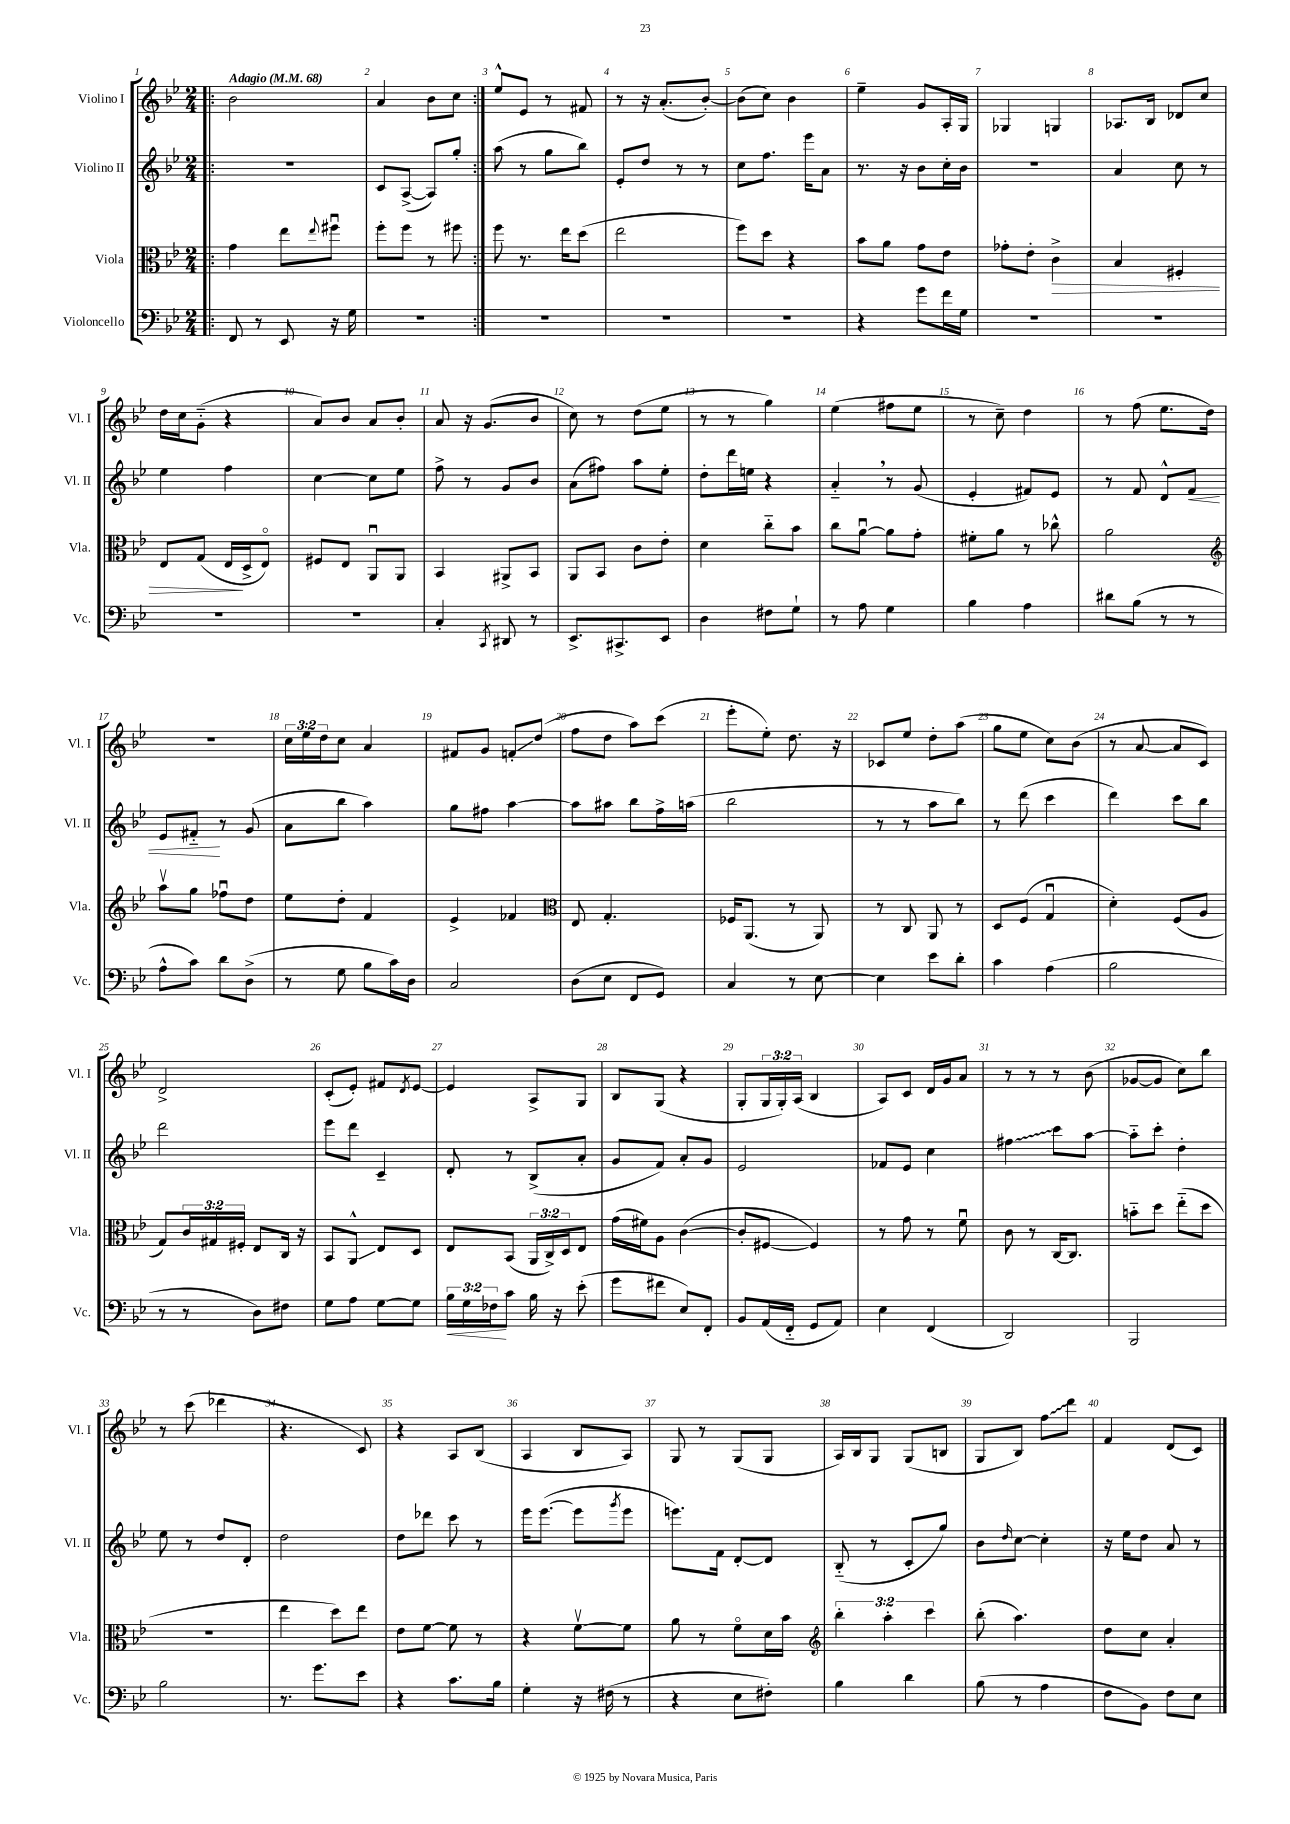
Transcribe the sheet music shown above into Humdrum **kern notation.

**kern	**kern	**kern	**kern
*staff4	*staff3	*staff2	*staff1
*clefF4	*clefC3	*clefG2	*clefG2
*k[b-e-]	*k[b-e-]	*k[b-e-]	*k[b-e-]
*M2/4	*M2/4	*M2/4	*M2/4
*MM68	*MM68	*MM68	*MM68
=!|:	=!|:	=!|:	=!|:
8FF	4g	2r	2b-
8r	.	.	.
8EE-	8ee-	.	.
.	8qqee-	.	.
16r	8ff#u	.	.
16G	.	.	.
=	=	=	=
2r	8ff'	8c	4a
.	8ff	([8A^	.
.	8r	8A])	8b-
.	8ff#	8gg'	8cc
=:|!	=:|!	=:|!	=:|!
2r	8ff	(8aa	8ee-^^
.	8.r	8r	8e-
.	.	8gg	8r
.	16ee-	.	.
.	(8dd	8bb-)	8f#
=	=	=	=
2r	2ee-	8e-'	8r
.	.	8dd	16r
.	.	.	(8.a'
.	.	8r	.
.	.	8r	[8b-')
=	=	=	=
2r	8ff)	8cc	(8b-]
.	8dd	8.ff	8cc)
.	4r	.	4b-
.	.	16eee-	.
.	.	8a	.
=	=	=	=
4r	8b-	8.r	4ee-~
.	8a	.	.
.	.	16r	.
8g	8g	8b-	8g
16f	8e-	16cc'	16A'
16G	.	16b-	16G
=	=	=	=
2r	8g-'	2r	4G-
.	8e-'	.	.
.	4c^	.	4G
=	=	=	=
2r	4B-	4a	8.A-
.	.	.	16B-
.	4F#'	8cc	8d-
.	.	8r	8cc
=	=	=	=
2r	8E-	4ee-	16dd
.	.	.	16cc
.	(8G	.	(8g'~
.	16E-	4ff	4r
.	16D^	.	.
.	8E-o)	.	.
=	=	=	=
2r	8F#	[4cc	8a)
.	8E-	.	8b-
.	8AAu	8cc]	8a
.	8AA	8ee-	8b-'
=	=	=	=
4C'	4BB-	8ff^	8a
.	.	8r	16r
.	.	.	(8.g
8qCC	.	.	.
8DD#	8AA#^	8g	.
8r	8BB-	8b-	8b-
=	=	=	=
8.EE-^	8AA	(8a	8cc)
.	8BB-	8ff#)	8r
8.CC#^	.	.	.
.	8c	8aa	(8dd
8EE-	8e-'	8ee-'	8ee-
=	=	=	=
4D	4d	8dd'	8r
.	.	16ddd	8r
.	.	16ee	.
8F#	8cc'~	4r	4gg)
8G`	8b-	.	.
=	=	=	=
8r	8cc	4a'~	(4ee-
8A	[8au	.	.
4G	8a]	8r	8ff#
.	8g'	(8g	8ee-
=	=	=	=
4B-	8f#'	4e-'	8r
.	8a	.	8cc~)
4A	8r	8f#)	4dd
.	8cc-^^	8e-	.
=	=	=	=
8d#	2a	8r	8r
(8B-	.	8f	(8ff
8r	.	8d^^	8.ee-
8r	.	8f	.
.	.	.	16dd)
=	=	=	=
*	*clefG2	*	*
8A^^	8aav	8e-	2r
8c)	8gg	8f#'~	.
8d	8ff-u	8r	.
(8D^	8dd	(8g	.
=	=	=	=
8r	8ee-	8a	24cc
.	.	.	24ee-
.	.	.	24dd
8G	8dd'	8bb-	8cc
8B-	4f	4aa)	4a
16c)	.	.	.
16D	.	.	.
=	=	=	=
2C	4e-^	8gg	8f#
.	.	8ff#	8g
.	4f-	[4aa	8f'
.	.	.	(8dd
=	=	=	=
*	*clefC3	*	*
(8D	8E-	8aa]	8ff
8E-	4.G'	8aa#	8dd
8FF	.	8bb-	8aa)
8GG)	.	16ff^	(8ccc
.	.	(16aa	.
=	=	=	=
4C	16F-	2bb-	8eee-'
.	(8.AA	.	.
.	.	.	8ee-')
8r	8r	.	8.dd
[8E-	8AA)	.	.
.	.	.	16r
=	=	=	=
4E-]	8r	8r	8c-
.	8C	8r	8ee-
8e-	8AA	8aa	8dd'
8d'	8r	8bb-)	(8aa
=	=	=	=
4c	8D	8r	8gg
.	(8F	(8ddd	8ee-
(4A	4Gu	4ccc	8cc)
.	.	.	(8b-
=	=	=	=
2B-	4d')	4ddd)	8r
.	.	.	[8a
.	(8F	8ccc	8a]
.	8A	8bb-	8c)
=	=	=	=
8r	8G)	2ddd	2d^
8r	24c	.	.
.	24G#	.	.
.	24F#'	.	.
8D)	8E-	.	.
8F#	16C	.	.
.	16r	.	.
=	=	=	=
8G	8BB-	8eee-	(8c'
8A	8AA^^	8ddd	8e-')
[8G	8E-	4c~	8f#
.	.	.	8qd
8G]	8D	.	[8e-
=	=	=	=
24B-	8E-	8d'	4e-]
24G	.	.	.
24F-	.	.	.
8c	(8BB-	8r	.
16B-	24AA	(8B-^	8A^
.	24C^)	.	.
16r	.	.	.
.	24D	.	.
(8e-'	8E-	8a'	8G
=	=	=	=
8g	(16g	8g	8B-
.	16f#)	.	.
8f#	8A	8f)	(8G
8E-)	([4c	8a'	4r
8FF'	.	8g	.
=	=	=	=
8BB-	8c']	2e-	8G'
(16AA	[8F#	.	24G
.	.	.	24G')
16FF'~	.	.	.
.	.	.	(24A
8GG	4F#])	.	4B-
8AA)	.	.	.
=	=	=	=
4E-	8r	8f-	8A)
.	8g	8e-	8c
(4FF	8r	4cc	16d
.	.	.	16g
.	8fu	.	8a
=	=	=	=
2DD)	8c	4ff#	8r
.	8r	.	8r
.	[16C	8ccc	8r
.	8.C]	.	.
.	.	[8aa	(8b-
=	=	=	=
2BBB-	8b'~	8aa'~]	[8g-
.	8dd	8ccc'	8g-]
.	(8ee-'~	4dd'	8cc)
.	8dd	.	8bb-
=	=	=	=
2B-	2r	8ee-	8r
.	.	8r	(8ccc
.	.	8dd	4ddd-
.	.	8d'	.
=	=	=	=
8.r	4ee-	2dd	4.r
8.g	.	.	.
.	8dd)	.	.
8e-	8ee-	.	8c)
=	=	=	=
4r	8e-	8dd	4r
.	[8f	8ddd-	.
8.c	8f]	8ccc	8A
.	8r	8r	(8B-
16B-	.	.	.
=	=	=	=
4G'	4r	16eee-	4A
.	.	([8.eee-	.
16r	[8fv	8eee-]	8B-
(16F#	.	.	.
.	.	8qggg	.
8r	8f]	8eee-	8A)
=	=	=	=
4r	8a	8.eee)	8G
.	8r	.	8r
.	.	16f	.
8E-	8fo	[8d'	(8G
8F#')	16d	8d]	8G
.	16b-	.	.
=	=	=	=
*	*clefG2	*	*
4B-	6bb-'	(8B-'~	16A)
.	.	.	16B-
.	.	8r	8G
.	6aa'	.	.
4d	.	8c'	(8G
.	6ccc	.	.
.	.	8gg)	8B
=	=	=	=
(8B-	(8bb-'	8b-	8G
.	.	16qqdd	.
8r	4.aa)	[8cc	8B-)
4A	.	4cc']	8ff
.	.	.	8ddd
=	=	=	=
8F	8dd	16r	4f
.	.	16ee-	.
8BB-)	8cc	8dd	.
8F	4a'	8a	(8d
8E-	.	8r	8c)
==	==	==	==
*-	*-	*-	*-
